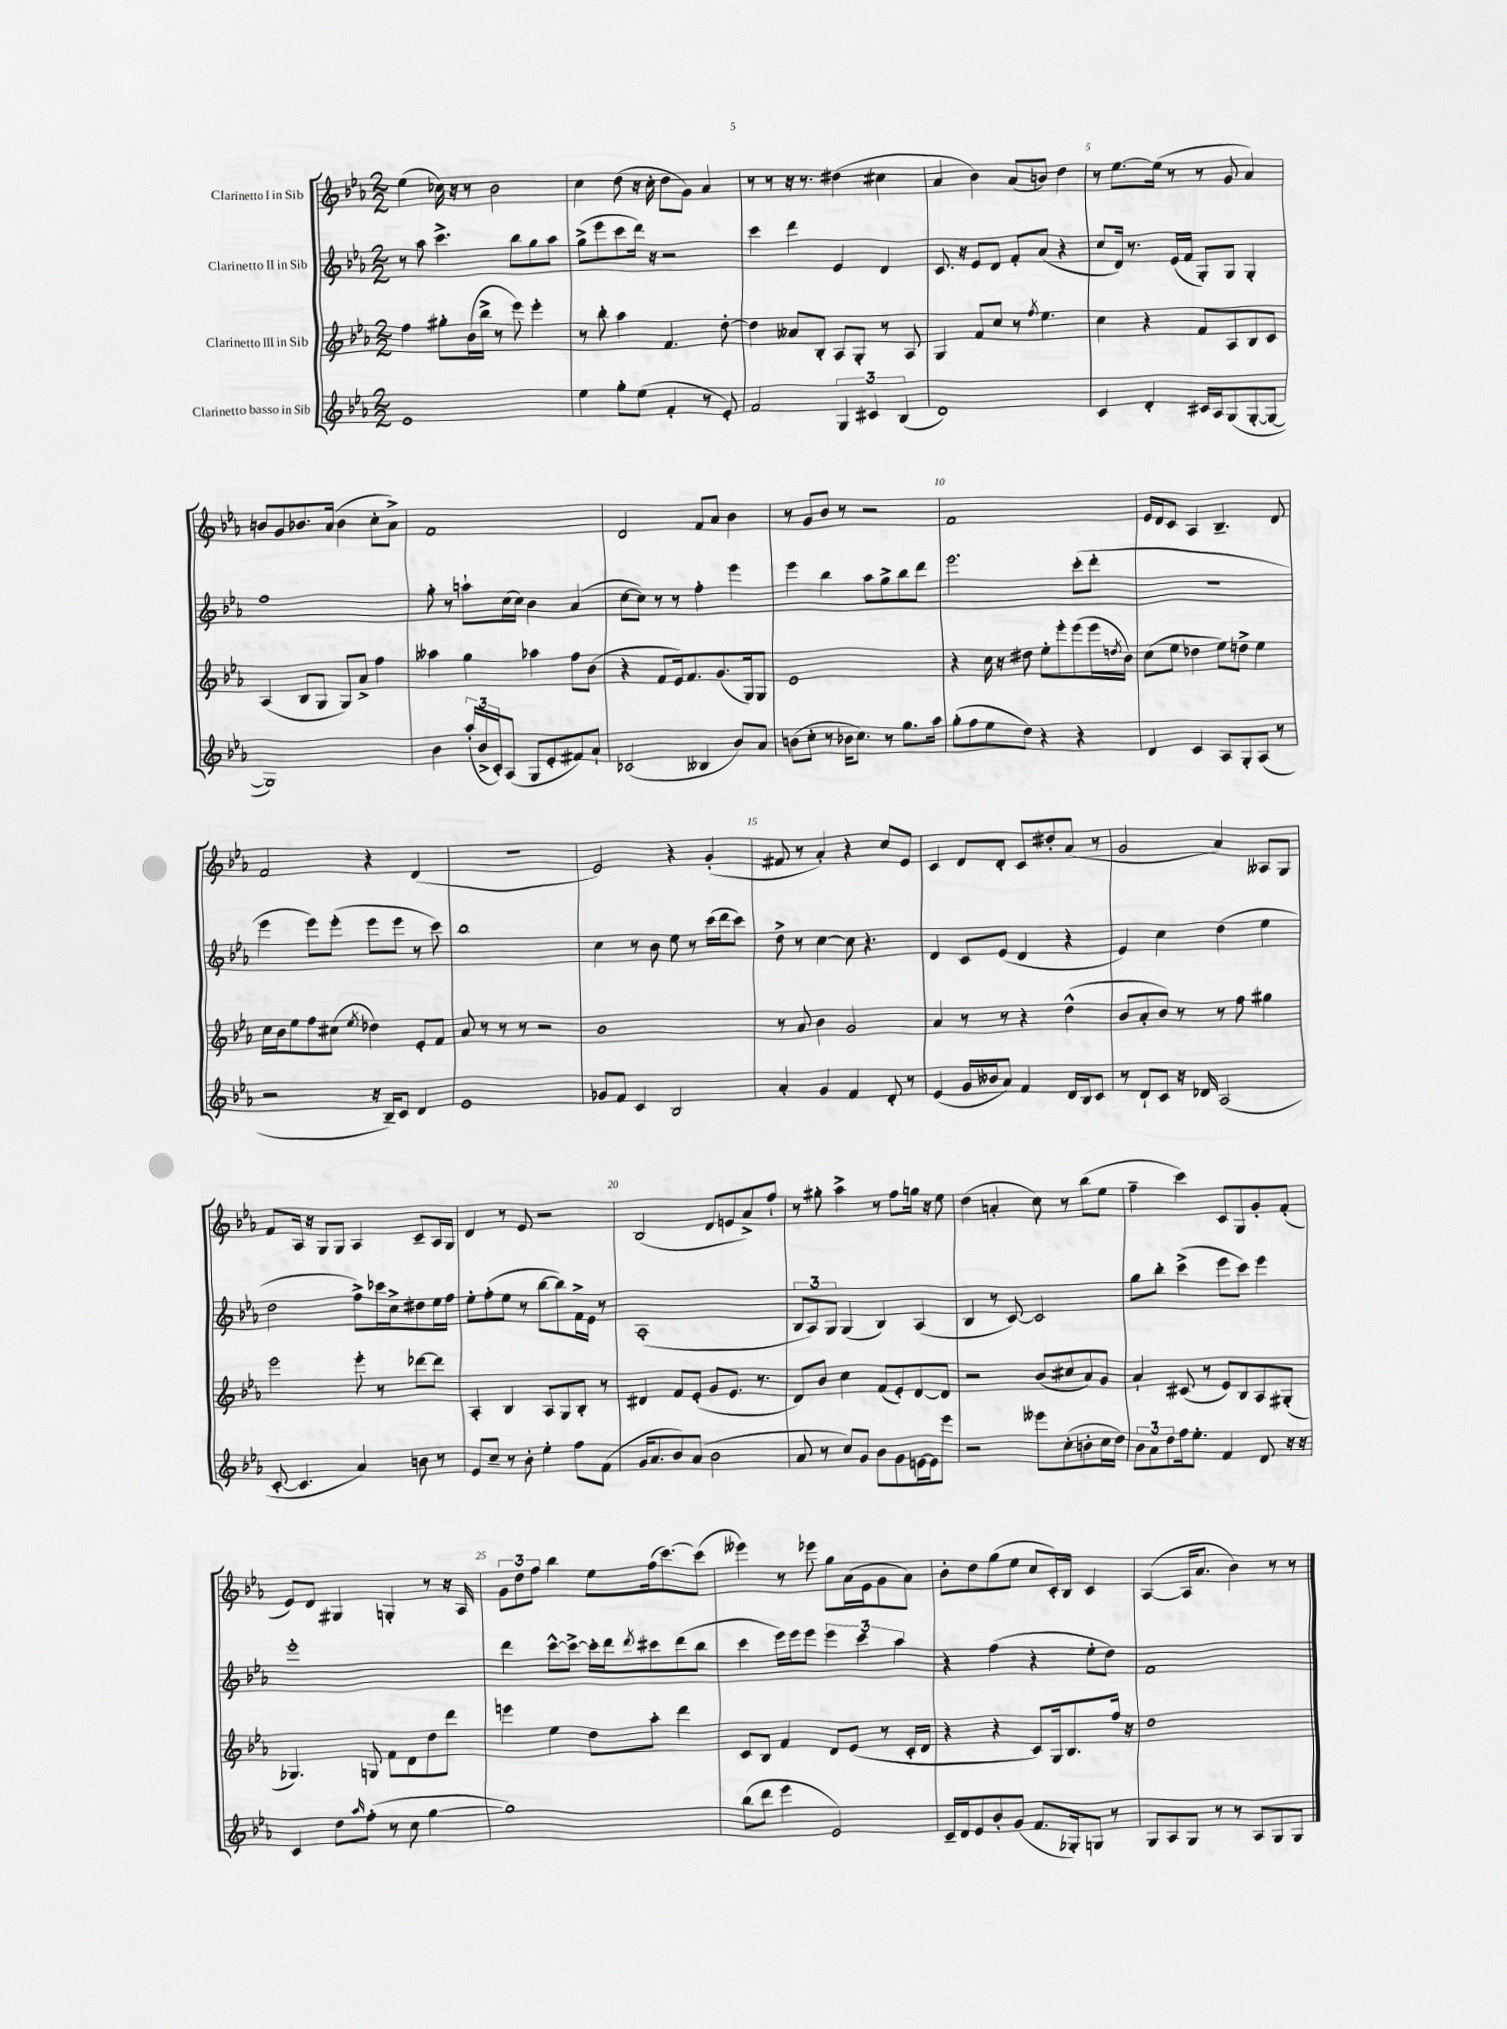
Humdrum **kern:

**kern	**kern	**kern	**kern
*part4	*part3	*part2	*part1
*staff4	*staff3	*staff2	*staff1
*I"Clarinetto basso in Sib	*I"Clarinetto III in Sib	*I"Clarinetto II in Sib	*I"Clarinetto I in Sib
*clefG2	*clefG2	*clefG2	*clefG2
*k[b-e-a-]	*k[b-e-a-]	*k[b-e-a-]	*k[b-e-a-]
*M2/2	*M2/2	*M2/2	*M2/2
=1	=1	=1	=1
1e-	4ff\	8r	(4ee-\
.	.	8aa-\	.
.	8gg#X'\L	4.ccc^\	16cc-X\)
.	.	.	16r
.	(16b-\L	.	8r
.	16bb-^\JJ	.	.
.	8r	.	2b-\
.	8eee-\)	8bb-\L	.
.	4eee-'\	8gg\	.
.	.	8aa-\J	.
=2	=2	=2	=2
4ee-\	8r	(8gg^\L	4cc\
.	8bb-'\	8eee-\	.
8gg'\L	4aa-\	8ccc\	(8dd\
(8ee-\J	.	16ddd\Jk)	16r
.	.	16r	16cc'\
4f'/	4.f/	2r	8dd\L
.	.	.	8g\J)
8r	.	.	4a-/
8e-'/)	[8dd'\	.	.
=3	=3	=3	=3
2f/	4dd\]	4ccc\	8r
.	.	.	8r
.	8a--X/L	4ddd\	16r
.	.	.	8.r
.	8B-'/J	.	.
6G/	8A-/L	4e-/	(4dd#X\
.	8G'/J	.	.
6c#X/	.	.	.
.	8r	4d/	4cc#X\
(6B-/	.	.	.
.	8A-/	.	.
=4	=4	=4	=4
1d)	4G/	8.c/	4a-/
.	.	16r	.
.	8f/L	8e-/L	4b-\)
.	8cc/J	8d/J	.
.	8r	8f'/L	(8a-/L
.	8qff/	.	.
.	4.ee-\	(8a-/J	8bn/J)
.	.	4r	4dd\
=5	=5	=5	=5
4c/	4cc\	8cc/L	8r
.	.	16d/Jk)	[8.ee-\L
.	.	8.r	.
4d'/	4r	.	.
.	.	.	(16ee-\Jk]
.	.	(16e-/LL	8r
.	.	16f/JJ	.
16c#X/LL	8f/L	8G'/L)	8r
16A-/J	.	.	.
(8G/	8A-/	8G/J	8g/
[8G'/	8B-/	4G'/	4a-/)
8G/J_	8c/J	.	.
!!LO:LB:g=z
=6	=6	=6	=6
1G])	(4A-/	1ff	8bn/L
.	.	.	8g/
.	8B-/L	.	8.b-X/
.	8G/J	.	.
.	.	.	(16a-/Jk
.	8G/L)	.	4b-\
.	8a-^/J	.	.
.	4ff\	.	8cc'\L
.	.	.	8a-^\J)
=7	=7	=7	=7
4b-\	4aa--X\	8gg'\	1f
.	.	8r	.
(24aa-'/LL	4gg\	8aan`\L	.
24b-^/	.	.	.
24c'/J)	.	.	.
(8A-/J	.	(16cc\L	.
.	.	16cc\JJ)	.
8G/L	4aa-X\	4b-\	.
8e-'/	.	.	.
8f#X/)	8ff\L	(4a-/	.
8a-`/J	(8b-\J	.	.
=8	=8	=8	=8
(2c-X/	4r	[8cc\L	2d/
.	.	8cc\J])	.
.	8f/L	8r	.
.	16e-/k)	8r	.
.	8.f/	.	.
4B--X/	.	4ff'\	8f/L
.	(8.g/	.	8a-/J
8b-/L)	.	4eee-\	4b-\
.	16G/k)	.	.
8a-/J	8G/J	.	.
=9	=9	=9	=9
(8bn\L	1e-	4eee-\	8r
8cc'\J	.	.	8g/L
8r	.	4bb-\	8b-/J
16b-X\KL	.	.	8r
8.cc\J)	.	.	.
.	.	8aa-\L	2r
8r	.	8gg^\	.
8.gg\L	.	8bb-\	.
.	.	8ddd\J	.
16aa-\Jk	.	.	.
=10	=10	=10	=10
(8gg'\L	4r	2.eee-\	1f
8ff\	.	.	.
8ee-\	16cc\	.	.
.	16r	.	.
8dd\J)	8dd#X\	.	.
4r	8ee-'\L	.	.
.	8eee-'\	.	.
4r	(8eee-\	(8ccc'\L	.
.	16eee-\L	8ddd'\J	.
.	8qddn/	.	.
.	16b-\JJ)	.	.
=11	=11	=11	=11
4d/	(8cc\L	1r	16e-/LL
.	.	.	16d/J
.	8ee-\J	.	8c/J
4c/	4dd-X\	.	4A-/
8A-/L	8ee-\L)	.	4.B-~/
8G'/	8ddn^\J	.	.
(8A-/J	4ee-\	.	.
8r	.	.	8d/
!!LO:LB:g=z
=12	=12	=12	=12
2r	16cc\LL	4eee-\	2f/
.	16b-\J	.	.
.	8ee-\	.	.
.	8ff\	8eee-\L)	.
.	(8cc#X\J	(8eee-'\J	.
.	8qee-/	.	.
16r	4dd-X\)	8eee-\L	4r
16B-~/KL)	.	.	.
8c/J	.	8eee-\J	.
4d/	8e-'/L	8r	(4d/
.	8f/J	8ccc\)	.
=13	=13	=13	=13
1e-	8a-/	1bb-	1r
.	8r	.	.
.	8r	.	.
.	8r	.	.
.	2r	.	.
=14	=14	=14	=14
8g-X/L	1b-	4cc\	2e-/)
8f/J	.	.	.
4c/	.	8r	.
.	.	8b-\	.
2B-/	.	8ee-\	4r
.	.	8r	.
.	.	(16ccc\LL	(4g'/
.	.	16ddd\J	.
.	.	8ccc\J)	.
=15	=15	=15	=15
4a-'/	8r	8dd^\	8f#X/
.	8a-/	8r	8r
4g/	4b-\	[4cc\	4a-'/)
4f/	2g/	8cc\]	4r
.	.	4.r	.
8d'/	.	.	8cc/L
8r	.	.	8e-/J
=16	=16	=16	=16
(4e-/	4a-/	4d/	4c/
16g/LL	8r	8c/L	8d/L
16b--X/J	.	.	.
8a-/J)	8r	(8e-/J	8d'/J
4f/	4r	4d/	8c/L
.	.	.	8dd#X'/
16d/LL	(4dd^^\	4r	(8a-/J
16B-/J	.	.	.
8c/J	.	.	8r
=17	=17	=17	=17
8r	8b-/L	4e-/)	2g/
8d`/L	8a-'/	.	.
8c/J	8b-/J)	4cc\	.
16r	8r	.	.
16d-X/	.	.	.
(2A-/	8r	(4dd\	4a-/)
.	8ff\	.	.
.	4gg#X\	4ee-\	8A--X/L
.	.	.	8G/J
!!LO:LB:g=z
=18	=18	=18	=18
[8c'/	2eee-\	2dd\	8f/L
4.c/]	.	.	16A-/Jk
.	.	.	16r
.	.	.	8G/L
.	.	.	8G/J
4a-/)	8eee-'\	8ff^\L)	4A-/
.	8r	16ccc-X\L	.
.	.	16cc^\J	.
8bn\	[8ddd-X\L	8dd#X\	8c~/L
8r	8ddd-\J]	16ee-\L	16A-/L
.	.	16ff\JJ	16G/JJ
=19	=19	=19	=19
8e-/L	4A-'/	8ee-'\L	4d/
8cc~/J	.	(8ff'\	.
8r	4B-/	8ee-\J	8r
8b-'\	.	8r	8e-/
4ee-'\	8A-/L	[8bb-\L	2r
.	8G/	8bb-\])	.
8ff\L	8B-'/J	16f^\L	.
.	.	16e-\JJ	.
(8f\J	8r	8r	.
=20	=20	=20	=20
16g/KL	4d#X/	(1A-'	(2B-/
8.a-/	.	.	.
8b-/)	8f/L	.	.
(8a-/J	(8e-'/J	.	.
2b-\	8g/L	.	8d/L
.	8.e-/J	.	8en/
.	.	.	8a-^/)
.	8.r	.	.
.	.	.	8ff`/J
=21	=21	=21	=21
8a-/	8d/L)	12B-/L	8r
.	.	12A-/)	.
8r	8b-/J	.	8gg#X'\
.	.	12G/J	.
8cc/L)	4cc\	(4G/	4aa-^\
8g/J	.	.	.
8b-\L	(8f/L	4B-/)	8r
8g\	8e-'/)	.	8ff\L
[16en\L	[8d/	(4A-/	16ggn\Jk
16e\J]	.	.	16r
8eee-\J	8d/J]	.	8ee-\
=22	=22	=22	=22
2r	2r	4B-/	(4dd\
.	.	8r	4an'/
.	.	[8c/)	.
8eee--X\L	(8b-/L	2c/]	8cc\)
(8cc'\	8cc#X/	.	8r
8bn'\	8a-/)	.	(8bb-\L
16cc\L	8g/J	.	8ee-\J
16dd\JJ)	.	.	.
=23	=23	=23	=23
12b-\L	4a-`/	8gg\L	4ff~\
12a-\	.	.	.
.	.	8bb-'\J	.
12dd\	.	.	.
16ff\k	(8c#X/	(4ccc^\	4ccc\)
8.ee-'\J	.	.	.
.	8r	.	.
4f/	8e-/L)	8eee-\L	8c/L
.	8B-/	8ccc\J)	8G/
8d/	8A-/	4eee-\	8g'/
16r	(8G#X'/J	.	(8f'/J
16r	.	.	.
!!LO:LB:g=z
=24	=24	=24	=24
4c/	4.G-X/)	1eee-'	8e-/L)
.	.	.	8d/J
8dd\L	.	.	4G#X/
16qqaa-/	.	.	.
(8ff'\J	8Gn/	.	.
8r	8f\L	.	4Gn'/
8cc\	8d\	.	.
[4gg\	8dd\	.	8r
.	8ddd\J	.	16r
.	.	.	16A-/
=25	=25	=25	=25
1gg])	4eeen\	4ddd\	12g\L
.	.	.	12dd\
.	.	.	12ff\J
.	4ee-\	[8ccc^^\L	4bb-\
.	.	8ccc^\J_	.
.	8dd\L	16ccc'\LL]	8ee-\L
.	.	16ddd\J	.
.	.	8qddd/	.
.	8aa-'\J	8ccc#X\	(16ff\k
.	.	.	[8.ccc\)
.	4ddd\	(8ddd\	.
.	.	8bb-\J	(8ccc\J]
=26	=26	=26	=26
(8bb-\L	8c/L	4ccc\	4eee--X\)
8ddd\J	8B-/J	.	.
4eee-\	4f/	16eee-\LL)	8r
.	.	16eee-\J	.
.	.	8eee-\J	8eee-X\
2e-/)	8d/L	6eee-\	8gg\L
.	(8e-/J	.	(16a-\L
.	.	6ccc\	.
.	.	.	16e-\J
.	8r	.	8g\
.	.	6aa-\	.
.	16c'/LL	.	8a-\J)
.	16d/JJ	.	.
=27	=27	=27	=27
16c~/LL	4r	4r	8b-'\L
16d/J	.	.	.
8e-/	.	.	8dd\
8b-'/	4r	(4ff\	(8gg\
(8g/J	.	.	8ee-\J
8.f/L	8c/L)	4r	8cc/L
.	16G/k	.	16c'/L)
16G-X'/k)	8.B-/	.	16B-/JJ
8Gn/J	.	8ee-'\L	4c/
8r	16ff/Jk	8dd\J)	.
.	16r	.	.
=28	=28	=28	=28
8G/L	1dd	1f	([4A-/
8A-/	.	.	.
8G/J	.	.	16A-/KL]
.	.	.	8.a-/J
8r	.	.	.
8r	.	.	4b-\)
8A-/L	.	.	.
8G/	.	.	8r
8G/J	.	.	8r
==	==	==	==
*-	*-	*-	*-
